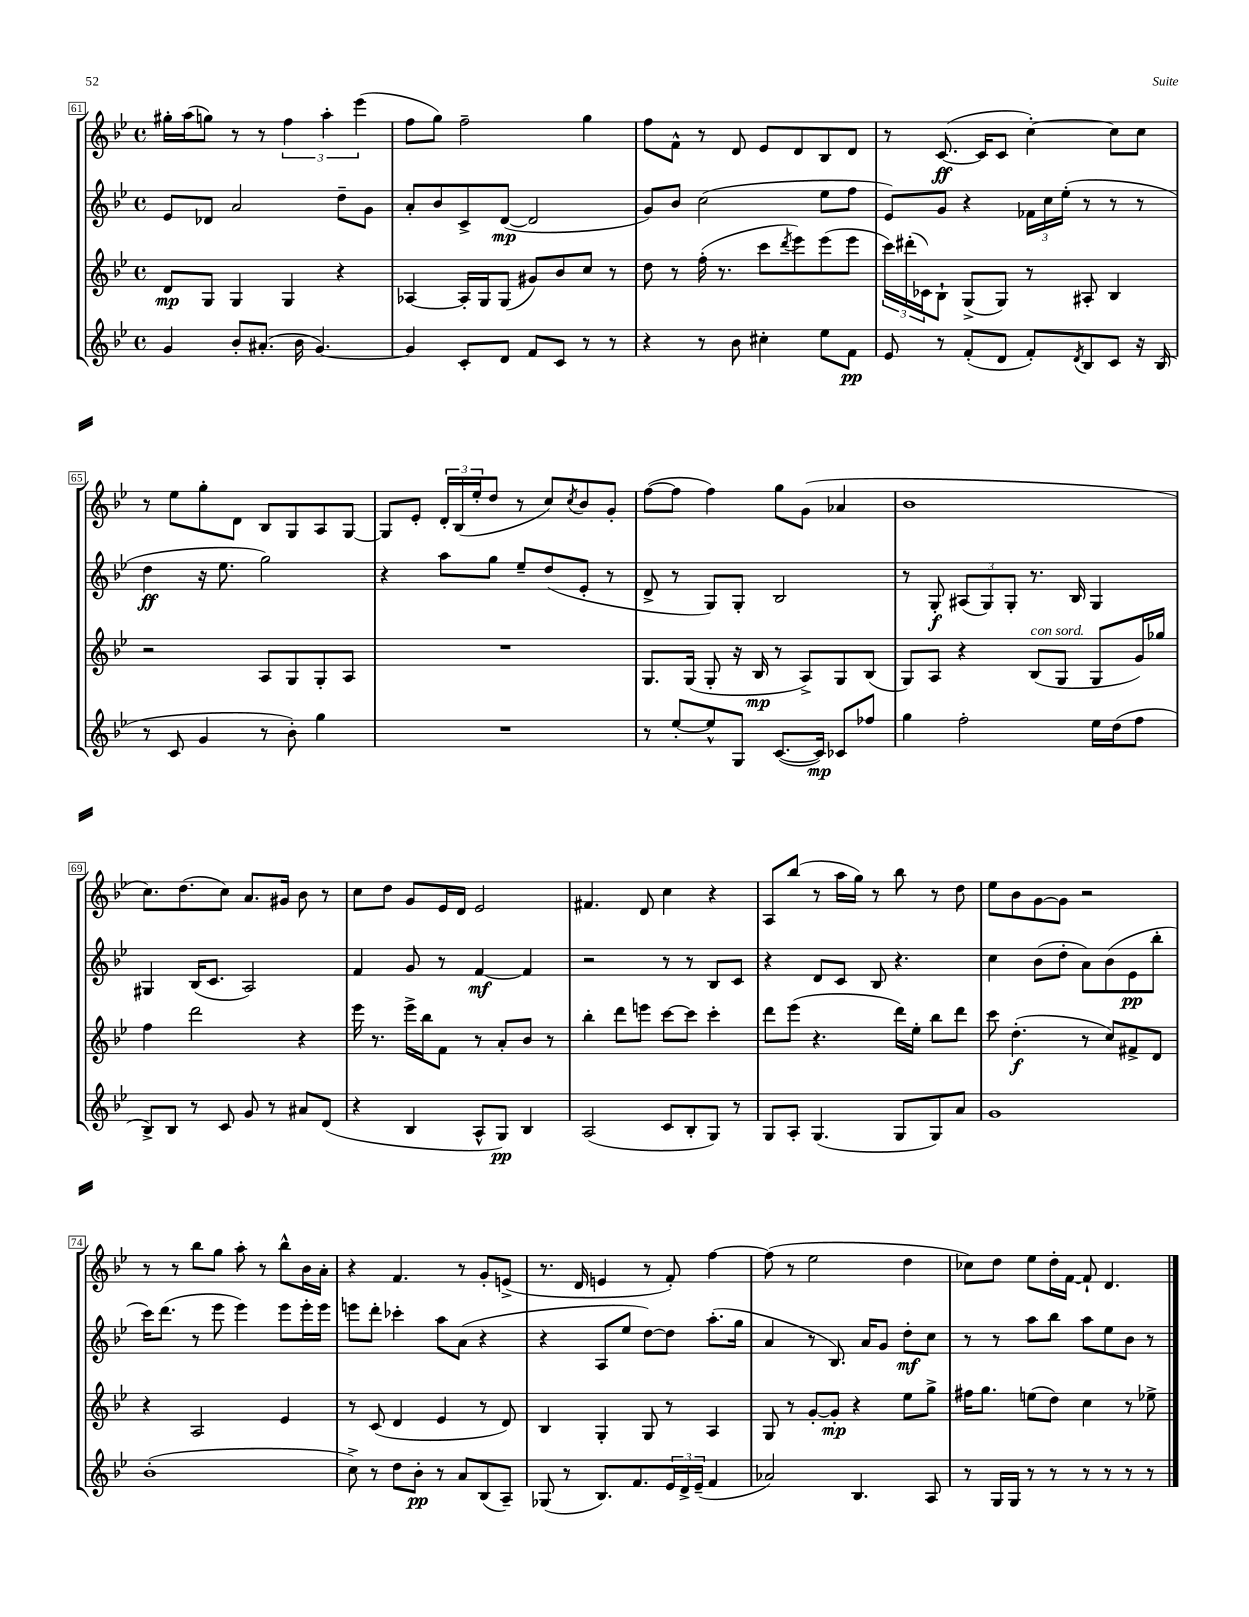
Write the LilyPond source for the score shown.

<<
\new StaffGroup <<
\new Staff = "s0" {
    \clef treble \key bes \major \defaultTimeSignature \time 4/4
    gis''16-. a''16( g''8) r8 r8 \tuplet 3/2 { f''4 a''4-. ees'''4( } |
    f''8 g''8) f''2-- g''4 |
    f''8 f'8-^ r8 d'8 ees'8 d'8 bes8 d'8 |
    r8 c'8.~\ff( c'16 c'8 c''4~-.) c''8 c''8 |
    r8 ees''8 g''8-. d'8 bes8 g8 a8 g8~ |
    g8 ees'8-. \tuplet 3/2 { d'16-. bes16( ees''16-. } d''8 r8 c''8) \acciaccatura { c''8 } bes'8 g'8-. |
    f''8~( f''8 f''4) g''8 g'8( aes'4 |
    bes'1 |
    c''8.) d''8.( c''8) a'8. gis'16 bes'8 r8 |
    c''8 d''8 g'8 ees'16 d'16 ees'2 |
    fis'4. d'8 c''4 r4 |
    a8 bes''8( r8 a''16 g''16) r8 bes''8 r8 d''8 |
    ees''8 bes'8 g'8~ g'8 r2 |
    r8 r8 bes''8 g''8 a''8-. r8 bes''8-^ bes'16 a'16-. |
    r4 f'4. r8 g'8-. e'8->( |
    r8. d'16 e'4 r8 f'8-.) f''4~ |
    f''8( r8 ees''2 d''4 |
    ces''8) d''8 ees''8 d''16-. f'16~ f'8-! d'4. \bar "|." |
}
\new Staff = "s1" {
    \clef treble \key bes \major \defaultTimeSignature \time 4/4
    ees'8 des'8 a'2 d''8-- g'8 |
    a'8-. bes'8 c'8-> d'8~\mp( d'2 |
    g'8) bes'8 c''2( ees''8 f''8 |
    ees'8) g'8 r4 \tuplet 3/2 { fes'16 c''16 ees''16-.( } r8 r8 r8 |
    d''4\ff r16 ees''8. g''2) |
    r4 a''8 g''8 ees''8-- d''8( ees'8-. r8 |
    d'8-> r8 g8) g8-. bes2 |
    r8 g8-.\f \tuplet 3/2 { ais8( g8) g8-. } r8. bes16 g4 |
    gis4 bes16( c'8. a2) |
    f'4 g'8 r8 f'4~\mf f'4 |
    r2 r8 r8 bes8 c'8 |
    r4 d'8 c'8 bes8 r4. |
    c''4 bes'8( d''8-. a'8) bes'8( ees'8\pp bes''8-. |
    c'''16) d'''8.( r8 ees'''8 ees'''4) ees'''8 ees'''16-. ees'''16 |
    e'''8 d'''8-. ces'''4-. a''8 a'8( r4 |
    r4 a8 ees''8 d''8~) d''8 a''8.-.( g''16 |
    a'4 r8 bes8.) a'16 g'8 d''8-.\mf c''8 |
    r8 r8 a''8 bes''8 a''8 ees''8 bes'8 r8 \bar "|." |
}
\new Staff = "s2" {
    \clef treble \key bes \major \defaultTimeSignature \time 4/4
    d'8\mp g8 g4 g4 r4 |
    aes4~ aes16-. g16 g8( gis'8) bes'8 c''8 r8 |
    d''8 r8 f''16-.( r8. c'''8 \acciaccatura { d'''8 } ees'''8) ees'''8( ees'''8 |
    \tuplet 3/2 { c'''16) dis'''16-.( ces'16) } bes8-! g8->( g8) r8 ais8-. bes4 |
    r2 a8 g8 g8-. a8 |
    R1 |
    g8. g16( g8-. r16 bes16\mp r8 a8->) g8 bes8( |
    g8) a8 r4 bes8^\markup { \italic "con sord." }( g8 g8 g'16) ges''16 |
    f''4 d'''2 r4 |
    ees'''16 r8. ees'''16-> bes''16 f'8 r8 a'8-. bes'8 r8 |
    bes''4-. d'''8 e'''8 c'''8~ c'''8 c'''4-. |
    d'''8 ees'''8( r4. d'''16) ees''16-. bes''8 d'''8 |
    c'''8 d''4.-.\f( r8 c''8) fis'8-> d'8 |
    r4 a2 ees'4 |
    r8 c'8( d'4 ees'4 r8 d'8) |
    bes4 g4-. g8 r8 a4 |
    g8 r8 g'8~-. g'8-.\mp r4 ees''8 g''8-> |
    fis''16 g''8. e''8( d''8) c''4 r8 ees''8-> \bar "|." |
}
\new Staff = "s3" {
    \clef treble \key bes \major \defaultTimeSignature \time 4/4
    g'4 bes'8-. ais'8.-.( bes'16 g'4.~) |
    g'4 c'8-. d'8 f'8 c'8 r8 r8 |
    r4 r8 bes'8 cis''4-. ees''8 f'8\pp |
    ees'8 r8 f'8-.( d'8 f'8-.) \acciaccatura { d'8 } bes8 c'8 r16 bes16( |
    r8 c'8 g'4 r8 bes'8-.) g''4 |
    R1 |
    r8 ees''8~-. ees''8-^ g8 c'8.~( c'16\mp) ces'8 fes''8 |
    g''4 f''2-. ees''16 d''16( f''8 |
    bes8->) bes8 r8 c'8 g'8 r8 ais'8 d'8( |
    r4 bes4 a8-^ g8\pp) bes4 |
    a2( c'8 bes8-. g8) r8 |
    g8 a8-. g4.( g8 g8) a'8 |
    g'1 |
    bes'1-.( |
    c''8->) r8 d''8 bes'8-.\pp r8 a'8 bes8( a8--) |
    ges8( r8 bes8.) f'8. \tuplet 3/2 { ees'16 d'16-> ees'16--( } f'4 |
    aes'2) bes4. a8 |
    r8 g16 g16 r8 r8 r8 r8 r8 r8 \bar "|." |
}
>>
>>
\layout { \context { \Score currentBarNumber = #61 \override BarNumber.stencil = #(make-stencil-boxer 0.1 0.3 ly:text-interface::print) } }
